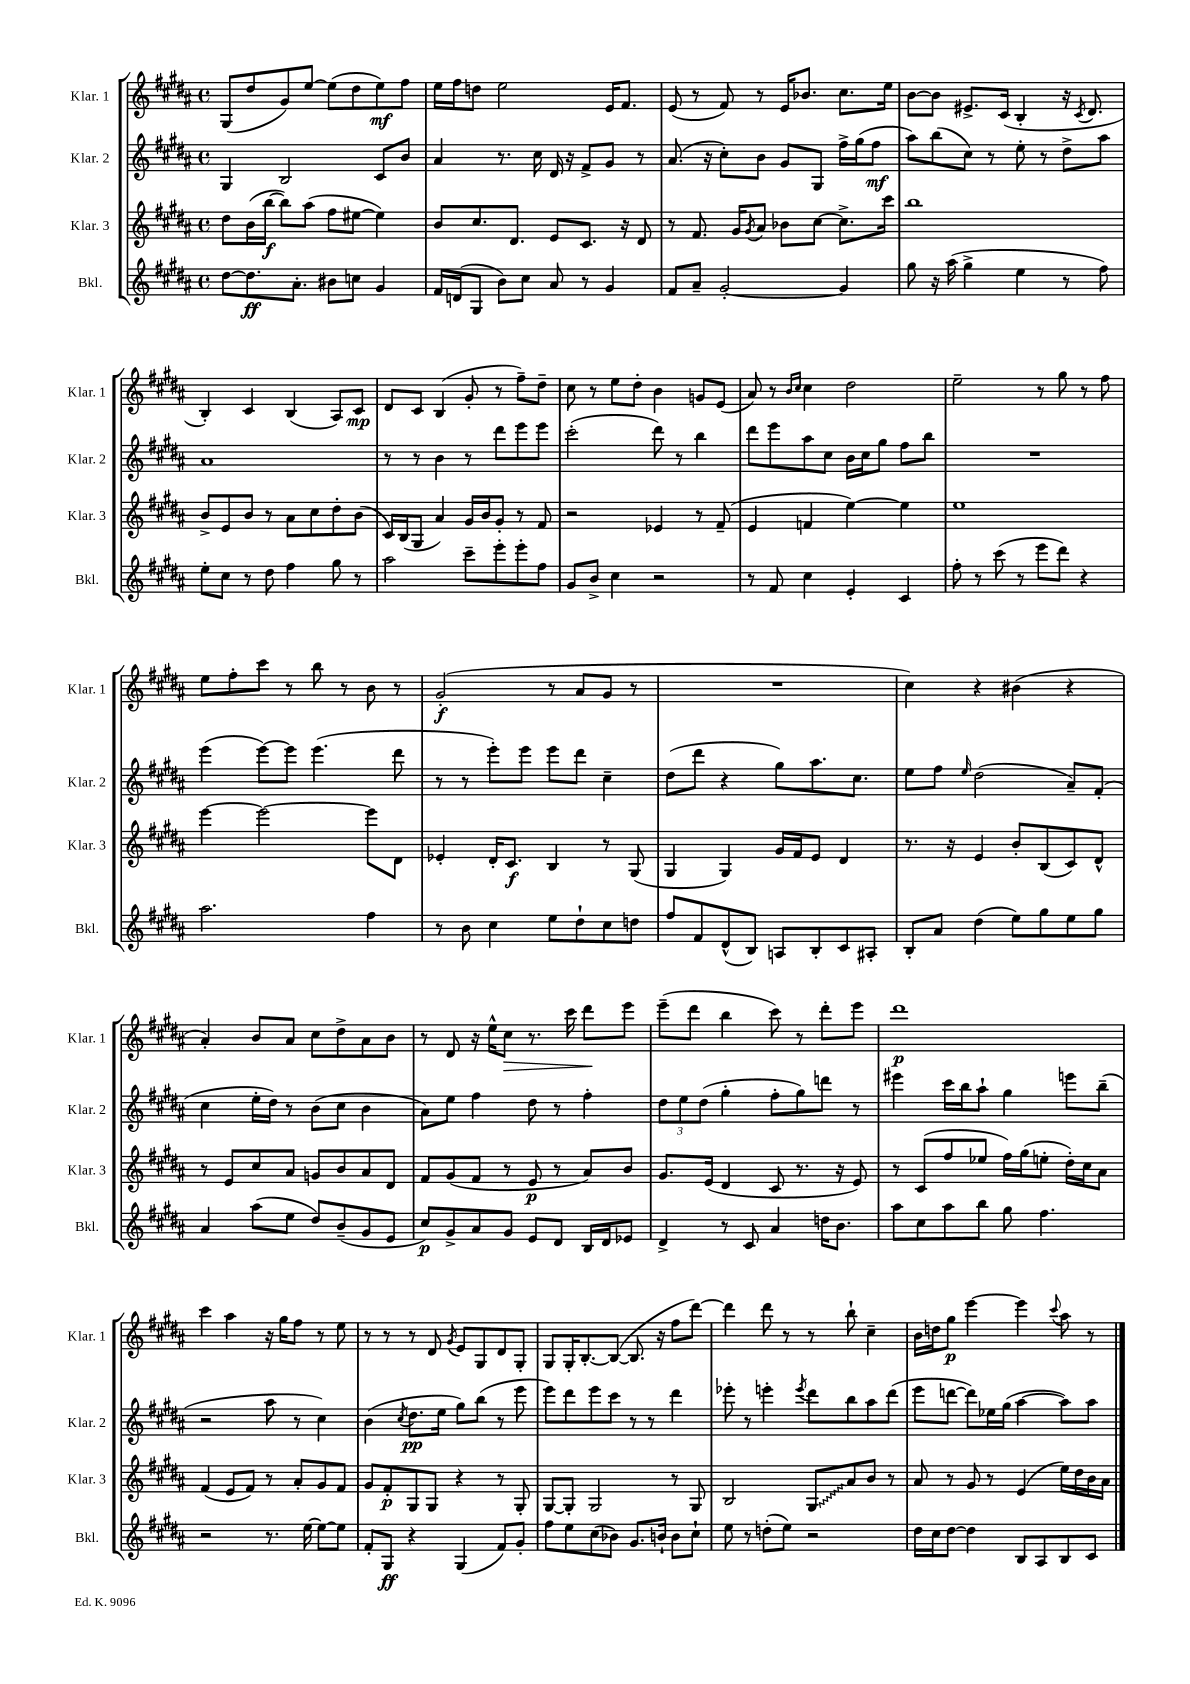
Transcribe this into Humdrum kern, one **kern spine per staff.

**kern	**kern	**kern	**kern
*staff4	*staff3	*staff2	*staff1
*clefG2	*clefG2	*clefG2	*clefG2
*k[f#c#g#d#a#]	*k[f#c#g#d#a#]	*k[f#c#g#d#a#]	*k[f#c#g#d#a#]
*M4/4	*M4/4	*M4/4	*M4/4
*met(c)	*met(c)	*met(c)	*met(c)
[8dd#	8dd#	4G#	(8G#
8.dd#]	(16b	.	8dd#
.	[16bb	.	.
.	8bb])	2B	8g#)
8.a#'	.	.	.
.	(8aa#	.	[8ee
8b#	8ff#	.	(8ee]
8cc	[8ee#	.	8dd#
4g#	4ee#])	8c#	8ee)
.	.	8b	8ff#
=	=	=	=
16f#	8b	4a#	16ee
(16d	.	.	16ff#
8G#	8.cc#	.	8dd
8b)	.	8.r	2ee
.	8.d#	.	.
8cc#	.	.	.
.	.	16cc#	.
8a#	8e	16d#	.
.	.	16r	.
8r	8.c#	8f#^	.
4g#	.	8g#	16e
.	16r	.	8.f#
.	8d#	8r	.
=	=	=	=
8f#	8r	(8.a#	(8e
8a#~	8.f#	.	8r
.	.	16r	.
[2g#'	.	8cc#')	8f#)
.	16g#	.	.
.	8qg#	.	.
.	8a#	8b	8r
.	8b-	8g#	16e
.	.	.	8.b-
.	[8cc#	8G#	.
4g#]	8.cc#^]	16ff#^	8.cc#
.	.	(16gg#	.
.	.	8ff#	.
.	16ccc#	.	16ee
=	=	=	=
8gg#	1bb	8aa#)	[8b
16r	.	(8bb	8b]
(16aa#	.	.	.
4gg#^	.	8cc#)	8.e#^
.	.	8r	.
.	.	.	(16c#
4ee	.	8ee'	4B'
.	.	8r	.
8r	.	8dd#^	16r
.	.	.	8qc#
.	.	.	8.d#
8ff#)	.	8aa#	.
=	=	=	=
8ee'	8b^	1a#	4B')
8cc#	8e	.	.
8r	8b	.	4c#
8dd#	8r	.	.
4ff#	8a#	.	(4B
.	8cc#	.	.
8gg#	8dd#'	.	8A#)
8r	(8b	.	8c#
=	=	=	=
2aa#	16c#)	8r	8d#
.	(16B	.	.
.	8G#	8r	8c#
.	4a#)	4b	(4B
8ccc#~	16g#	8r	8g#'
.	16b	.	.
8eee'	8g#'	8ddd#	8r
8eee'	8r	8eee	8ff#~)
8ff#	8f#	8eee	8dd#~
=	=	=	=
8g#	2r	(2ccc#'	8cc#
8b^	.	.	8r
4cc#	.	.	8ee
.	.	.	8dd#'
2r	4e-	8ddd#)	4b
.	.	8r	.
.	8r	4bb	8g
.	(8f#~	.	(8e
=	=	=	=
8r	4e	8ddd#	8a#)
8f#	.	8eee	8r
.	.	.	16qqb
.	.	.	16qqcc#
4cc#	4f	8aa#	4cc#
.	.	8cc#	.
4e'	[4ee)	16b	2dd#
.	.	16cc#	.
.	.	8gg#	.
4c#	4ee]	8ff#	.
.	.	8bb	.
=	=	=	=
8ff#'	1ee	1r	2ee~
8r	.	.	.
(8ccc#	.	.	.
8r	.	.	.
8eee	.	.	8r
8ddd#)	.	.	8gg#
4r	.	.	8r
.	.	.	8ff#
=	=	=	=
2.aa#	[4eee	(4eee	8ee
.	.	.	8ff#'
.	2eee_	[8eee)	8ccc#
.	.	8eee]	8r
.	.	(4.eee	8bb
.	.	.	8r
4ff#	8eee]	.	8b
.	8d#	8ddd#	8r
=	=	=	=
8r	4e-'	8r	(2g#'
8b	.	8r	.
4cc#	16d#'	8eee')	.
.	8.c#	.	.
.	.	8eee	.
8ee	4B	8eee	8r
8dd#`	.	8ddd#	8a#
8cc#	8r	4cc#~	8g#
8dd	(8G#	.	8r
=	=	=	=
8ff#	4G#	(8dd#	1r
8f#	.	8ddd#	.
(8d#^^	4G#)	4r	.
8B)	.	.	.
8A	16g#	8gg#)	.
.	16f#	.	.
8B'	8e	8.aa#	.
8c#	4d#	.	.
.	.	8.cc#	.
8A#'	.	.	.
=	=	=	=
8B'	8.r	8ee	4cc#)
8a#	.	8ff#	.
.	16r	.	.
.	.	16qqee	.
(4dd#	4e	(2dd#	4r
8ee)	8b'	.	(4b#
8gg#	(8B	.	.
8ee	8c#)	8a#~)	4r
8gg#	8d#^^	(8f#'	.
=	=	=	=
4a#	8r	4cc#	4a#')
.	8e	.	.
(8aa#	8cc#	16ee'	8b
.	.	16dd#)	.
8ee	8a#	8r	8a#
8dd#)	8g	(8b	8cc#
(8b~	8b	8cc#	8dd#^
8g#	8a#	4b	8a#
8e	8d#	.	8b
=	=	=	=
8cc#)	8f#	8a#)	8r
8g#^	(8g#	8ee	8d#
8a#	8f#	4ff#	16r
.	.	.	16ee^^
8g#	8r	.	8cc#
8e	8e	8dd#	8.r
8d#	8r	8r	.
.	.	.	16ccc#
16B	8a#)	4ff#'	8ddd#
16d#	.	.	.
8e-	8b	.	8eee
=	=	=	=
4d#^	8.g#	12dd#	(8eee~
.	.	12ee	.
.	.	.	8ddd#
.	.	(12dd#	.
.	(16e	.	.
8r	4d#	4gg#'	4bb
8c#	.	.	.
4a#	8c#	8ff#'	8ccc#)
.	8.r	8gg#)	8r
16dd	.	8ddd	8ddd#'
8.b	16r	.	.
.	8e)	8r	8eee
=	=	=	=
8aa#	8r	4eee#	1ddd#
8cc#	(8c#	.	.
8aa#	8ff#	16ccc#	.
.	.	16bb	.
8bb	8ee-	8aa#`	.
8gg#	16ff#)	4gg#	.
.	(16gg#	.	.
4.ff#	8ee'	.	.
.	16dd#')	8eee	.
.	16cc#	.	.
.	8a#	(8bb~	.
=	=	=	=
2r	(4f#	2r	4ccc#
.	8e	.	4aa#
.	8f#)	.	.
8.r	8r	8aa#	16r
.	.	.	16gg#
.	8a#'	8r	8ff#
[16ee	.	.	.
8ee_	8g#	4cc#)	8r
8ee]	8f#	.	8ee
=	=	=	=
8f#'	8g#	(4b	8r
8G#	8f#'	.	8r
.	.	8qcc#	.
4r	8G#	8.dd#	8r
.	8G#	.	8d#
.	.	16ee	.
.	.	.	8qg#
(4G#	4r	8gg#)	8e
.	.	(8bb	8G#
8f#)	8r	8r	8d#
8g#'	8G#'	8eee	8G#'
=	=	=	=
8ff#	[8G#	8eee)	8G#
8ee	8G#']	8ddd#	16G#'
.	.	.	[8.B'
(8cc#	2G#	8eee	.
8b-)	.	8ccc#	(8B_
8.g#	.	8r	8.B]
.	.	8r	.
16b`	.	.	16r
8b	8r	4ddd#	8ff#
8cc#`	8G#	.	[8ddd#)
=	=	=	=
8ee	2B	8eee-'	4ddd#]
8r	.	8r	.
(8dd'	.	4eee'	8ddd#
8ee)	.	.	8r
.	.	8qeee	.
2r	8G#	8ddd#	8r
.	8a#	8bb	8bb`
.	8b	8aa#	4cc#~
.	8r	(8ddd#	.
=	=	=	=
16dd#	8a#	8eee	16b
16cc#	.	.	16dd
[8dd#	8r	[8ddd	8gg#
4dd#]	8g#	8ddd])	[4eee
.	8r	16ee-	.
.	.	(16gg#	.
8B	(4e	[4aa#	4eee]
8A#	.	.	.
.	.	.	8qqccc#
8B	16ee)	8aa#])	8aa#
.	16dd#	.	.
8c#	16b	8aa#	8r
.	16a#	.	.
==	==	==	==
*-	*-	*-	*-
